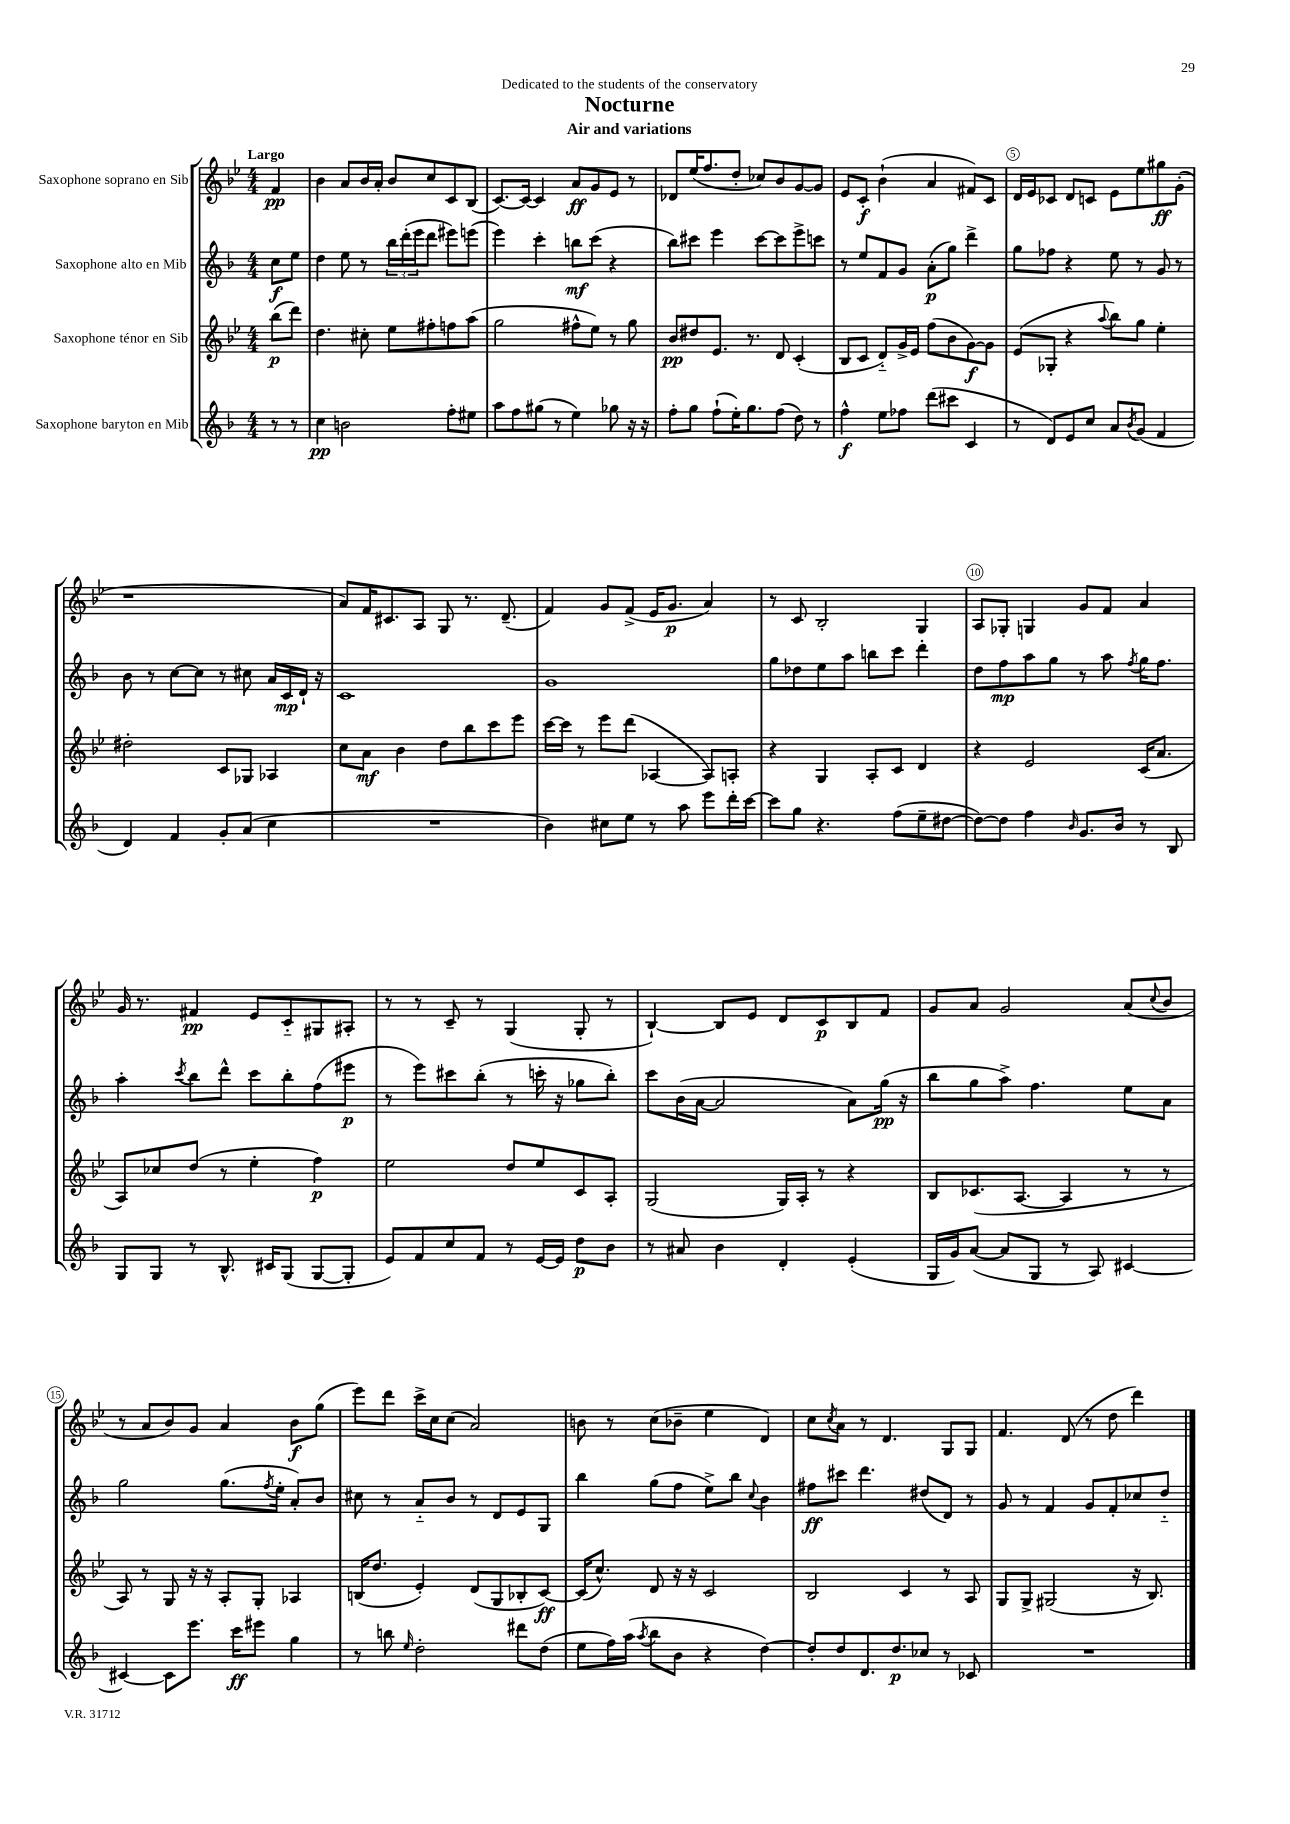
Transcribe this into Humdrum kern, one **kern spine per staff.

**kern	**dynam	**kern	**dynam	**kern	**dynam	**kern	**dynam
*part4	*part4	*part3	*part3	*part2	*part2	*part1	*part1
*staff4	*staff4	*staff3	*staff3	*staff2	*staff2	*staff1	*staff1
*I"Saxophone baryton en Mib	*	*I"Saxophone ténor en Sib	*	*I"Saxophone alto en Mib	*	*I"Saxophone soprano en Sib	*
*clefG2	*	*clefG2	*	*clefG2	*	*clefG2	*
*k[b-]	*	*k[b-e-]	*	*k[b-]	*	*k[b-e-]	*
*M4/4	*	*M4/4	*	*M4/4	*	*M4/4	*
=	=	=	=	=	=	=	=
!	!	!	!	!	!	!LO:TX:a:B:t=Largo	!
8r	.	(8bb-\L	p	8cc\L	f	4f/	pp
8r	.	8ddd\J)	.	8ee\J	.	.	.
=1	=1	=1	=1	=1	=1	=1	=1
4cc\	pp	4.dd\	.	4dd\	.	4b-\	.
2bn\	.	.	.	8ee\	.	8a/L	.
.	.	8cc#X'\	.	8r	.	16b-/L	.
.	.	.	.	.	.	16a'/JJ	.
.	.	8ee-\L	.	24bb-\LL	.	8b-/L	.
.	.	.	.	(24ddd'\	.	.	.
.	.	.	.	24eee\J	.	.	.
.	.	8ff#X'\	.	8ddd\J	.	8cc/	.
8ff'\L	.	8ffn\	.	8eee#X\L)	.	8c/	.
8ee#X\J	.	(8aa\J	.	(8eeen\J	.	(8B-/J	.
=2	=2	=2	=2	=2	=2	=2	=2
8aa\L	.	2gg\	.	4eee\)	.	[8.c/L)	.
8ff\	.	.	.	.	.	.	.
.	.	.	.	.	.	16c/Jk_	.
(8gg#X\J	.	.	.	4ccc'\	.	4c/]	.
8r	.	.	.	.	.	.	.
4ee\)	.	8ff#X^^\L	.	8bbn\L	mf	8a/L	ff
.	.	8ee-\J)	.	(8ccc\J	.	8g/	.
8gg-X\	.	8r	.	4r	.	8e-/J	.
16r	.	8gg\	.	.	.	8r	.
16r	.	.	.	.	.	.	.
=3	=3	=3	=3	=3	=3	=3	=3
8ff'\L	.	8b-/L	pp	8bb-\L)	.	8d-X/L	.
8gg\J	.	8dd#X/	.	8ccc#X\J	.	(16ee-/K	.
.	.	.	.	.	.	8.ff/	.
(8ff`\L	.	8.e-/J	.	4eee\	.	.	.
16ee'\K)	.	.	.	.	.	8dd'/J	.
8.gg\	.	8.r	.	.	.	.	.
.	.	.	.	[8ccc#\L	.	8cc-X/L)	.
(8ff\J	.	8d/	.	8ccc#\]	.	8b-/	.
8dd\)	.	(4c'/	.	8eee^\	.	[8g/	.
8r	.	.	.	8cccn\J	.	8g/J]	.
=4	=4	=4	=4	=4	=4	=4	=4
4ff^^\	f	8B-/L	.	8r	.	8e-/L	.
.	.	8c/J	.	8ee/L	.	8c'/J	f
8ee\L	.	8d/L)	.	8f/	.	(4b-`\	.
8ff-X\J	.	16g^/L	.	8g/J	.	.	.
.	.	16e-/JJ	.	.	.	.	.
(8ddd\L	.	(8ff\L	.	(8a'\L	p	4a/	.
8ccc#X\J	.	8b-\	.	8gg\J)	.	.	.
4c/	.	[8g\)	f	4ddd^\	.	8f#X/L)	.
.	.	8g\J]	.	.	.	8c/J	.
=5	=5	=5	=5	=5	=5	=5	=5
8r	.	(8e-/L	.	8gg\L	.	16d/LL	.
.	.	.	.	.	.	16e-/J	.
8d/L)	.	8G-X'/J	.	8ff-X\J	.	8c-X/J	.
8e/	.	4r	.	4r	.	8d/L	.
8cc/J	.	.	.	.	.	8cn/J	.
.	.	8qqaa/	.	.	.	.	.
8a/L	.	8bb-\L)	.	8ee\	.	8e-\L	.
8qb-/	.	.	.	.	.	.	.
(8g/J	.	8gg\J	.	8r	.	8ee-\	.
4f/	.	4ee-'\	.	8g/	.	8gg#X\	ff
.	.	.	.	8r	.	(8g'\J	.
!!LO:LB:g=z
=6	=6	=6	=6	=6	=6	=6	=6
4d/)	.	2dd#X'\	.	8b-\	.	1r	.
.	.	.	.	8r	.	.	.
4f/	.	.	.	[8cc\L	.	.	.
.	.	.	.	8cc\J]	.	.	.
8g'/L	.	8c/L	.	8r	.	.	.
(8a/J	.	8G-X/J	.	8cc#X\	.	.	.
4cc\	.	4A-X/	.	16a/LL	.	.	.
.	.	.	.	16c/	mp	.	.
.	.	.	.	16d`/JJ	.	.	.
.	.	.	.	16r	.	.	.
=7	=7	=7	=7	=7	=7	=7	=7
1r	.	8cc\L	.	1c	.	8a/L)	.
.	.	8a\J	mf	.	.	16f/K	.
.	.	.	.	.	.	8.c#X/	.
.	.	4b-\	.	.	.	.	.
.	.	.	.	.	.	8A/J	.
.	.	8dd\L	.	.	.	8G/	.
.	.	8bb-\	.	.	.	8.r	.
.	.	8ccc\	.	.	.	.	.
.	.	.	.	.	.	(8.d~/	.
.	.	8eee-\J	.	.	.	.	.
=8	=8	=8	=8	=8	=8	=8	=8
4b-\)	.	[16ccc\LL	.	1g	.	4f/)	.
.	.	16ccc\JJ]	.	.	.	.	.
.	.	8r	.	.	.	.	.
8cc#X\L	.	8eee-\L	.	.	.	8g/L	.
8ee\J	.	(8ddd\J	.	.	.	(8f^/J	.
8r	.	[4A-X/	.	.	.	16e-/KL	.
.	.	.	.	.	.	8.g/J	p
8aa\	.	.	.	.	.	.	.
8eee\L	.	8A-/L])	.	.	.	4a/)	.
16ddd'\L	.	8An'/J	.	.	.	.	.
[16ccc\JJ	.	.	.	.	.	.	.
=9	=9	=9	=9	=9	=9	=9	=9
8ccc\L]	.	4r	.	8gg\L	.	8r	.
8gg\J	.	.	.	8dd-X\	.	8c/	.
4.r	.	4G/	.	8ee\	.	2B-'/	.
.	.	.	.	8aa\J	.	.	.
.	.	8A'/L	.	8bbn\L	.	.	.
(8ff\L	.	8c/J	.	8ccc\J	.	.	.
8ee~\	.	4d/	.	4ddd'\	.	4G/	.
[8dd#X\J	.	.	.	.	.	.	.
=10	=10	=10	=10	=10	=10	=10	=10
8dd#\L_)	.	4r	.	8dd\L	.	8A/L	.
8dd#\J]	.	.	.	8ff\	mp	8G-X'/J	.
4ff\	.	2e-/	.	8aa\	.	4Gn/	.
.	.	.	.	8gg\J	.	.	.
16qqb-/	.	.	.	.	.	.	.
8.g/L	.	.	.	8r	.	8g/L	.
.	.	.	.	8aa\	.	8f/J	.
16b-/Jk	.	.	.	.	.	.	.
.	.	.	.	8qff/	.	.	.
8r	.	(16c/KL	.	16gg\KL	.	4a/	.
.	.	8.a/J	.	8.ff\J	.	.	.
8B-/	.	.	.	.	.	.	.
!!LO:LB:g=z
=11	=11	=11	=11	=11	=11	=11	=11
8G/L	.	8A/L)	.	4aa'\	.	16g/	.
.	.	.	.	.	.	8.r	.
8G/J	.	8cc-X/	.	.	.	.	.
.	.	.	.	8qccc/	.	.	.
8r	.	(8dd/J	.	8bb-\L	.	4f#X/	pp
8.B-^^/	.	8r	.	8ddd^^\J	.	.	.
.	.	4ee-'\	.	8ccc\L	.	8e-/L	.
16c#X/KL	.	.	.	.	.	.	.
(8G/J	.	.	.	8bb-'\	.	8c/	.
[8G/L	.	4ff\)	p	(8ff\	.	8G#X/	.
8G'/J]	.	.	.	8eee#X\J	p	8A#X'/J	.
=12	=12	=12	=12	=12	=12	=12	=12
8e/L)	.	2ee-\	.	8r	.	8r	.
8f/	.	.	.	8eee\L)	.	8r	.
8cc/	.	.	.	8ccc#X\	.	8c~/	.
8f/J	.	.	.	(8bb-'\J	.	8r	.
8r	.	8dd/L	.	8r	.	(4G/	.
[16e/LL	.	8ee-/	.	16cccn'\	.	.	.
16e/JJ]	.	.	.	16r	.	.	.
8dd\L	p	8c/	.	8gg-X\L	.	8G'/	.
8b-\J	.	8A'/J	.	8bb-'\J)	.	8r	.
=13	=13	=13	=13	=13	=13	=13	=13
8r	.	(2G/	.	8ccc\L	.	[4B-`/)	.
8a#X/	.	.	.	(16b-\L	.	.	.
.	.	.	.	[16a\JJ	.	.	.
4b-\	.	.	.	2a/]	.	8B-/L]	.
.	.	.	.	.	.	8e-/J	.
4d'/	.	16G/LL)	.	.	.	8d/L	.
.	.	16A'/JJ	.	.	.	.	.
.	.	8r	.	.	.	8c/	p
(4e'/	.	4r	.	8a\L)	.	8B-/	.
.	.	.	.	(16gg\Jk	pp	8f/J	.
.	.	.	.	16r	.	.	.
=14	=14	=14	=14	=14	=14	=14	=14
16G/LL	.	8B-/L	.	8bb-\L	.	8g/L	.
16g/J)	.	.	.	.	.	.	.
([8a/J	.	(8.c-X/	.	8gg\	.	8a/J	.
8a/L]	.	.	.	8aa^\J)	.	2g/	.
.	.	[8.A/J	.	.	.	.	.
8G/J	.	.	.	4.ff\	.	.	.
8r	.	4A/]	.	.	.	.	.
8A/)	.	.	.	.	.	.	.
[4c#X/	.	8r	.	8ee\L	.	(8a/L	.
.	.	.	.	.	.	8qqcc/	.
.	.	8r	.	8a\J	.	8b-/J	.
!!LO:LB:g=z
=15	=15	=15	=15	=15	=15	=15	=15
4c#X/_	.	8A/)	.	2gg\	.	8r	.
.	.	8r	.	.	.	8a/L	.
8c#\L]	.	8G/	.	.	.	8b-/)	.
8.eee\J	.	16r	.	.	.	8g/J	.
.	.	16r	.	.	.	.	.
.	.	8A'/L	.	(8.gg\L	.	4a/	.
16ccc\KL	ff	.	.	.	.	.	.
8eee#X\J	.	8G'/J	.	.	.	.	.
.	.	.	.	8qff/	.	.	.
.	.	.	.	16ee'\Jk	.	.	.
4gg\	.	4A-X/	.	8a'/L)	.	8b-\L	f
.	.	.	.	8b-/J	.	(8gg\J	.
=16	=16	=16	=16	=16	=16	=16	=16
8r	.	(16Bn/KL	.	8cc#X\	.	8eee-\L)	.
.	.	8.dd/J	.	.	.	.	.
8bbn\	.	.	.	8r	.	8ddd\J	.
16qqee/	.	.	.	.	.	.	.
2dd'\	.	4e-'/)	.	8a/L	.	16ccc^\LL	.
.	.	.	.	.	.	16cc\J	.
.	.	.	.	8b-/J	.	(8cc\J	.
.	.	(8d/L	.	8r	.	2a/)	.
.	.	8G/	.	8d/L	.	.	.
8ddd#X\L	.	8B-X'/	.	8e/	.	.	.
(8dd\J	.	[8c/J)	ff	8G/J	.	.	.
=17	=17	=17	=17	=17	=17	=17	=17
8ee\L	.	(16c/KL]	.	4bb-\	.	8bn\	.
.	.	8.cc^^/J)	.	.	.	.	.
16ff\L)	.	.	.	.	.	8r	.
(16aa\JJ	.	.	.	.	.	.	.
8qaa/	.	.	.	.	.	.	.
8bb-\L	.	8d/	.	(8gg\L	.	(8cc\L	.
8b-\J	.	16r	.	8ff\J	.	8b-X~\J	.
.	.	16r	.	.	.	.	.
4r	.	2c/	.	8ee^\L)	.	4ee-\	.
.	.	.	.	8bb-\J	.	.	.
.	.	.	.	8qqcc/	.	.	.
[4dd\)	.	.	.	4b-\	.	4d/)	.
=18	=18	=18	=18	=18	=18	=18	=18
8dd'/L]	.	2B-/	.	8ff#X\L	ff	8cc\L	.
.	.	.	.	.	.	8qcc/	.
8dd/	.	.	.	8ccc#X\J	.	8a\J	.
8.d/	.	.	.	4.ddd\	.	8r	.
.	.	.	.	.	.	4.d/	.
8.dd/	p	.	.	.	.	.	.
.	.	4c/	.	.	.	.	.
8cc-X/J	.	.	.	(8dd#X/L	.	.	.
8r	.	8r	.	8d/J)	.	8G/L	.
8c-X/	.	8A/	.	8r	.	8G/J	.
=19	=19	=19	=19	=19	=19	=19	=19
1r	.	8G/L	.	8g/	.	4.f/	.
.	.	8G^/J	.	8r	.	.	.
.	.	(2G#X/	.	4f/	.	.	.
.	.	.	.	.	.	(8d/	.
.	.	.	.	8g/L	.	8r	.
.	.	.	.	8f'/	.	8dd\	.
.	.	16r	.	8cc-X/	.	4ddd\)	.
.	.	8.B-/)	.	.	.	.	.
.	.	.	.	8dd/J	.	.	.
==	==	==	==	==	==	==	==
*-	*-	*-	*-	*-	*-	*-	*-
